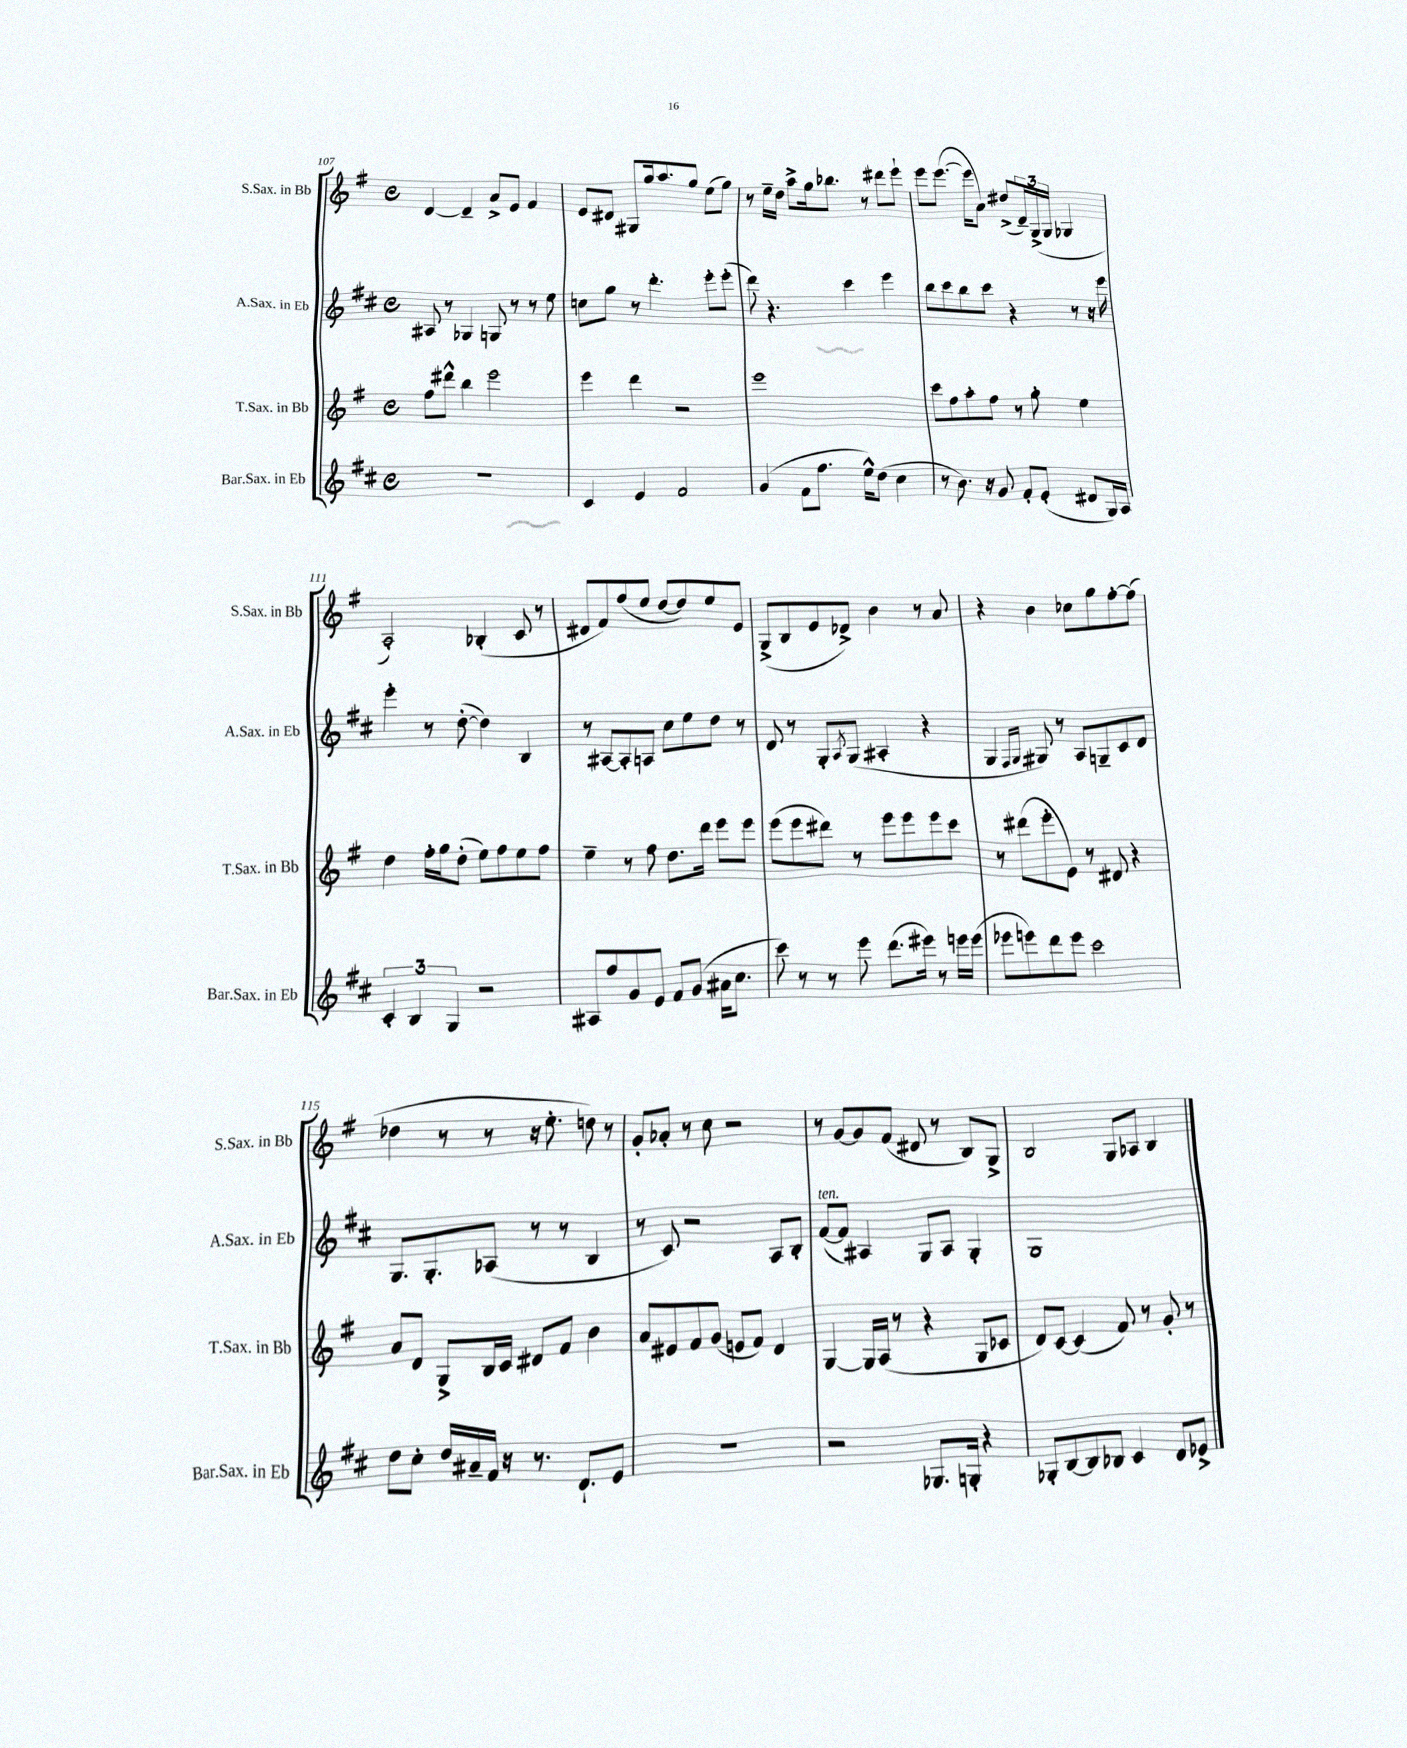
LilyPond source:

<<
\new StaffGroup <<
\new Staff = "s0" \with { instrumentName = "S.Sax. in Bb" shortInstrumentName = "S.Sax. in Bb" } {
    \clef treble \key g \major \defaultTimeSignature \time 4/4
    d'4~ d'4-- a'8-> e'8 fis'4 |
    e'8 dis'8 gis8 g''16 a''8. g''8 e''8( g''8) |
    r8 e''16-- d''16 a''8-> g''16 bes''8. r8 dis'''8 e'''8-! |
    e'''8 e'''8.~( e'''16 a'8) dis''8->( \tuplet 3/2 { d'16--) g16->( g16 } ges4 |
    a2-.) bes4-.( c'8 r8 |
    dis'8 fis'8) fis''8( e''8 d''8~ d''8) e''8 e'8 |
    g8->( b8 e'8 des'8->) b'4 r8 a'8 |
    r4 b'4 ces''8 g''8 fis''8~-. fis''8( |
    des''4 r8 r8 r16 e''8.-. d''8) r8 |
    g'8-. aes'8-. r8 c''8 r2 |
    r8 g'8~ g'8 fis'8( dis'8 r8 b8) g8-> |
    b2 g8 aes8 b4 \bar "|." |
}
\new Staff = "s1" \with { instrumentName = "A.Sax. in Eb" shortInstrumentName = "A.Sax. in Eb" } {
    \clef treble \key d \major \defaultTimeSignature \time 4/4
    ais8 r8 ges4 g8 r8 r8 e''8 |
    c''8 g''8 r8 d'''4.-. e'''8-. e'''8-.( |
    d'''8) r4. cis'''4 e'''4 |
    b''8 cis'''8 b''8 cis'''8 r4 r8 r16 e'''16 |
    e'''4-. r8 d''8~-.( d''4) b4 |
    r8 ais8~ ais8-. a8 cis''8 e''8 d''8 r8 |
    d'8 r8 g8-. \acciaccatura { a8 } g8( ais4-. r4 |
    g4 \grace { fis16 g16 } gis8) r8 a8 g8-- cis'8 d'8 |
    g8. g8.-. aes8( r8 r8 b4 |
    r8 cis'8) r2 a8 b8-. |
    fis'8~^\markup { \italic "ten." }( fis'8) ais4 g8 ais8 g4-. |
    g1 \bar "|." |
}
\new Staff = "s2" \with { instrumentName = "T.Sax. in Bb" shortInstrumentName = "T.Sax. in Bb" } {
    \clef treble \key g \major \defaultTimeSignature \time 4/4
    fis''8 dis'''8-^ b''4 e'''2 |
    e'''4 d'''4 r2 |
    e'''1 |
    c'''8 fis''8 a''8-. fis''8 r8 g''8-. e''4 |
    d''4 fis''16-. g''16 d''8-.( e''8) fis''8 e''8 fis''8 |
    e''4-- r8 fis''8 d''8. d'''16 e'''8 e'''8 |
    e'''8( e'''8 dis'''8) r8 e'''8 e'''8 e'''8 c'''8 |
    r8 dis'''8( e'''8-. e'8) r8 dis'8 r4 |
    a'8 d'8 g8-> b16 c'16 dis'8 fis'8 b'4 |
    a'8 eis'8 fis'8 g'8( e'8 fis'8) d'4 |
    g4~ g16 a16( r8 r4 g8 ces'8 |
    d'8) c'8~ c'4( fis'8) r8 g'8-. r8 \bar "|." |
}
\new Staff = "s3" \with { instrumentName = "Bar.Sax. in Eb" shortInstrumentName = "Bar.Sax. in Eb" } {
    \clef treble \key d \major \defaultTimeSignature \time 4/4
    R1 |
    cis'4 e'4 fis'2 |
    g'4( fis'8 fis''8. e''16-^) d''8( cis''4 |
    r8 b'8.) r16 g'8 fis'8-. e'8-.( dis'8 g16) a16 |
    \tuplet 3/2 { cis'4-. b4 g4 } r2 |
    ais8 fis''8 g'8 e'8 fis'8 g'8( ais'16 cis''8. |
    cis'''8) r8 r8 e'''8 d'''8.( eis'''16) r8 e'''16 e'''16( |
    ees'''8 e'''8) d'''8 e'''8 cis'''2 |
    d''8 cis''8-. d''16 ais'16-- fis'16 r16 r8. d'8.-! e'8 |
    R1 |
    r2 ges8. g16-. r4 |
    ges8-. b8~ b8 bes8 cis'4 d'8 ees'8-> \bar "|." |
}
>>
>>
\layout { \context { \Score currentBarNumber = #107 } }
